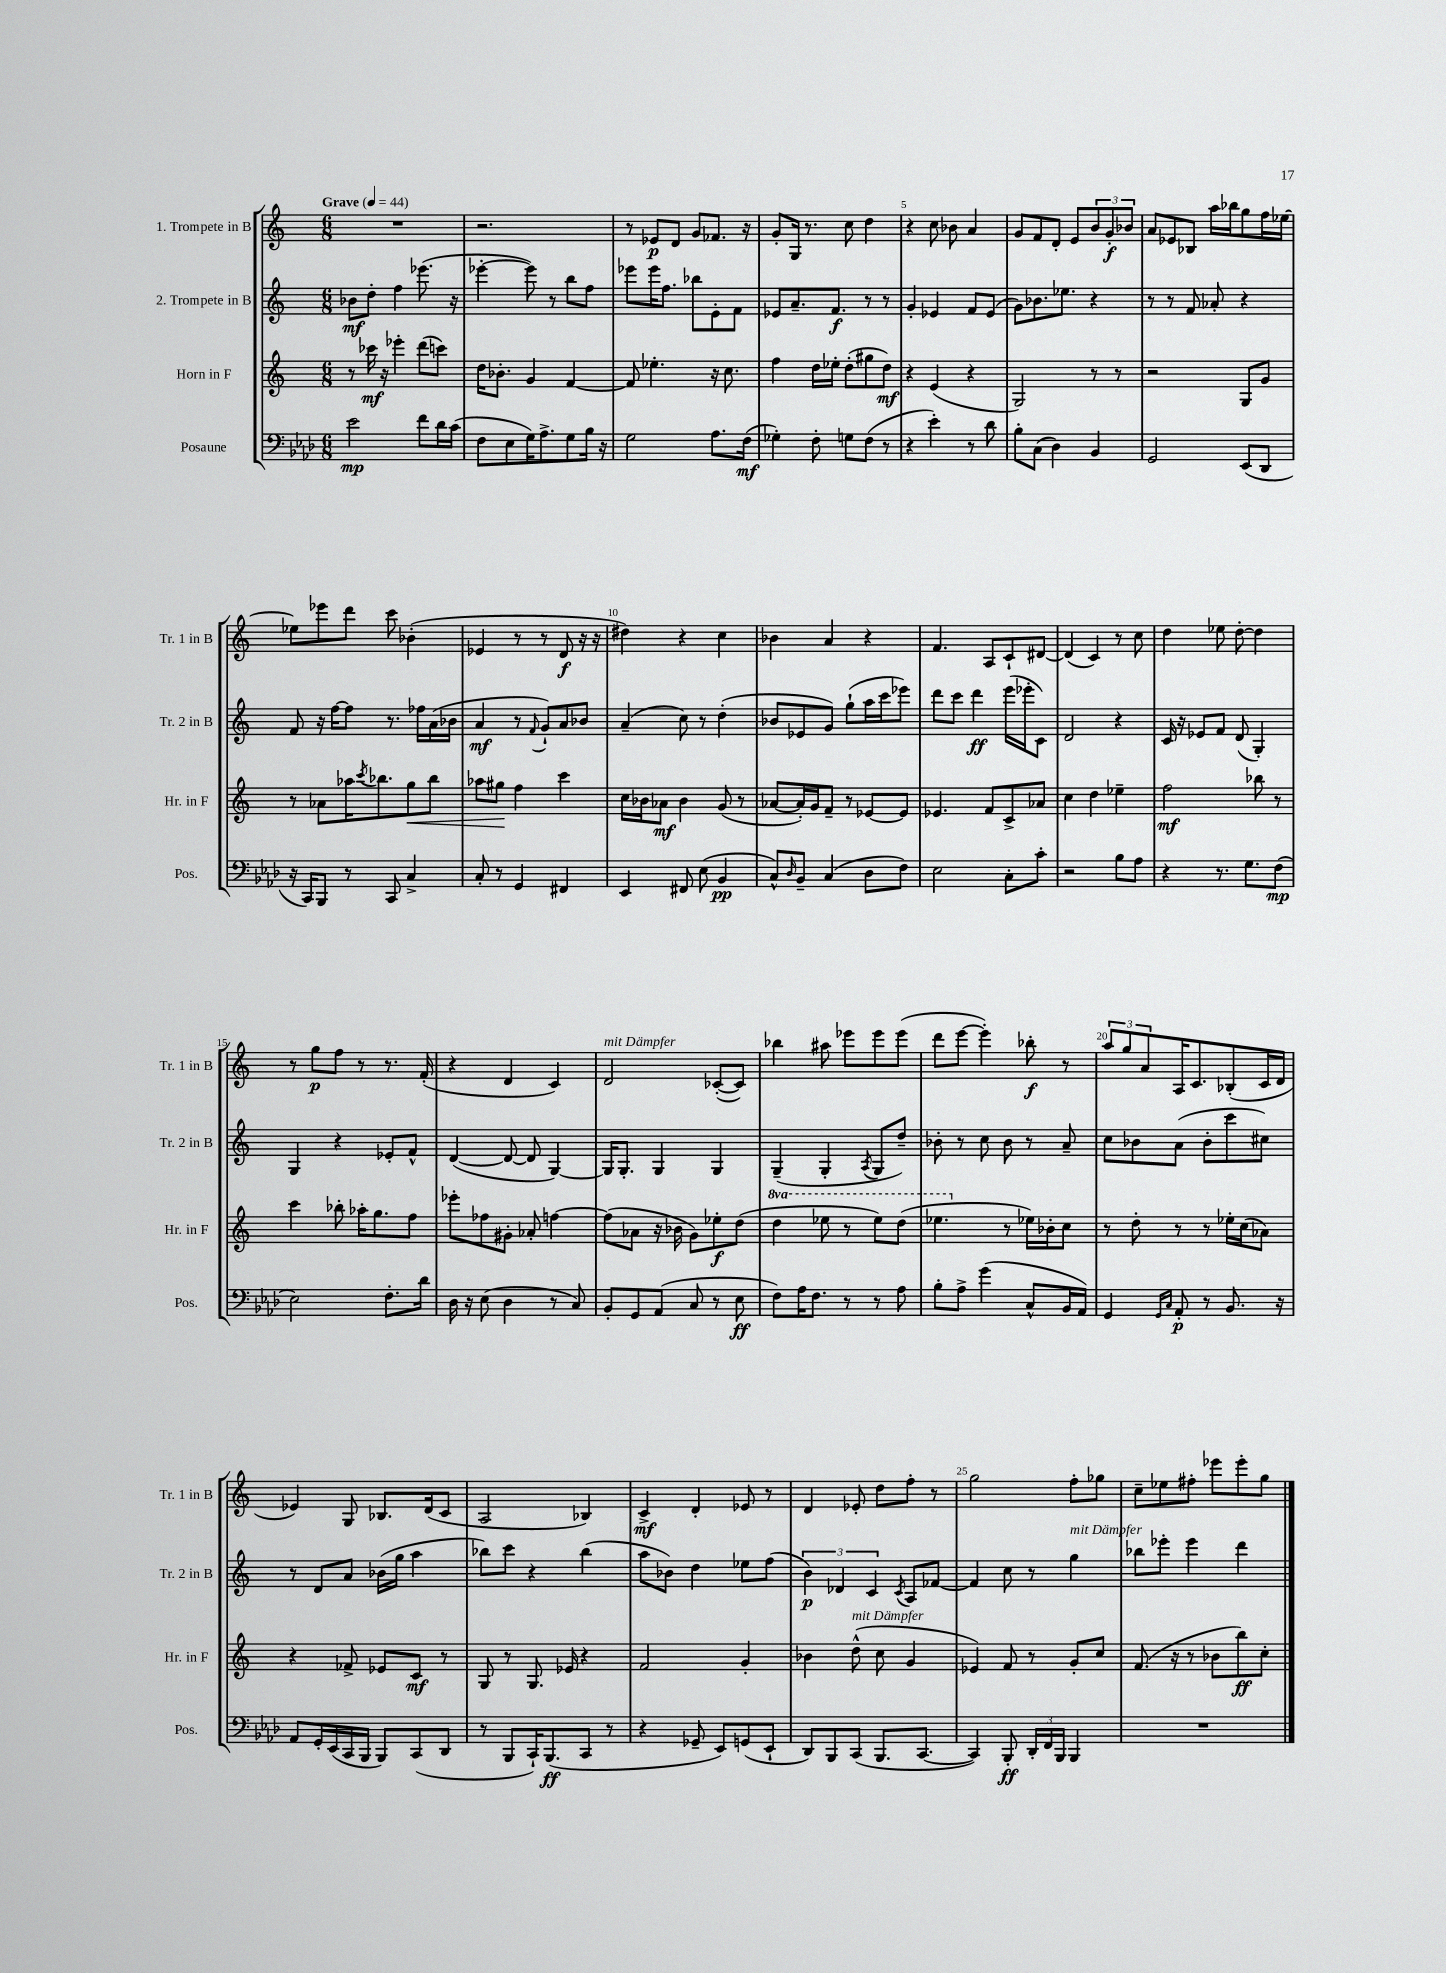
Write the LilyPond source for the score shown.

<<
\new StaffGroup <<
\new Staff = "s0" \with { instrumentName = "1. Trompete in B" shortInstrumentName = "Tr. 1 in B" } {
    \clef treble \key c \major \numericTimeSignature \time 6/8 \tempo "Grave" 4 = 44
    R2. |
    r2. |
    r8 ees'8\p d'8 g'8 fes'8. r16 |
    g'8-. g16 r8. c''8 d''4 |
    r4 c''8 bes'8 a'4 |
    g'8 f'8 d'8-. e'8 \tuplet 3/2 { b'8 g'8-.\f bes'8 } |
    a'8 ees'8 bes8 a''16 bes''16 g''8 f''16 ees''16~ |
    ees''8 ees'''8 d'''8 c'''8 bes'4-.( |
    ees'4 r8 r8 d'8\f r16 r16 |
    dis''4) r4 c''4 |
    bes'4 a'4 r4 |
    f'4. a8 c'8-! dis'8~ |
    dis'4( c'4) r8 c''8 |
    d''4 ees''8 d''8~-. d''4 |
    r8 g''8\p f''8 r8 r8. f'16-.( |
    r4 d'4 c'4) |
    d'2^\markup { \italic "mit Dämpfer" } ces'8~-.( ces'8) |
    bes''4 ais''8 ees'''8 ees'''8 ees'''8( |
    d'''8 e'''8~ e'''4-.) bes''8-.\f r8 |
    \tuplet 3/2 { a''8 g''8 a'8 } a16 c'8. bes8-.( c'16 d'16 |
    ees'4) g8 bes8. d'16( c'8 |
    a2 bes4) |
    c'4->\mf d'4-. ees'8 r8 |
    d'4 ees'8-. d''8 f''8-. r8 |
    g''2 f''8-. ges''8 |
    c''8-- ees''8 fis''8-. ees'''8 ees'''8-. g''8 \bar "|." |
}
\new Staff = "s1" \with { instrumentName = "2. Trompete in B" shortInstrumentName = "Tr. 2 in B" } {
    \clef treble \key c \major \numericTimeSignature \time 6/8
    bes'8\mf d''8-. f''4 ees'''8.( r16 |
    ees'''4~-. ees'''8) r8 b''8 f''8 |
    ees'''8 ees'''16 f''8. bes''8 e'8-. f'8 |
    ees'8 a'8.-- f'8.\f r8 r8 |
    g'4-. ees'4 f'8 ees'8( |
    g'8) bes'8. ees''8. r4 |
    r8 r8 f'8 aes'8-. r4 |
    f'8 r16 f''16~ f''8 r8. fes''16 a'16( bes'16 |
    a'4\mf r8 \appoggiatura { f'8 } g'8-!) a'8 bes'8 |
    a'4--( c''8) r8 d''4-.( |
    bes'8 ees'8 g'8) g''8-!( a''16 c'''16 ees'''8) |
    d'''8 c'''8 d'''4\ff e'''16( ees'''16-. c'8) |
    d'2 r4 |
    c'16 r16 ees'8 f'8 d'8( g4-.) |
    g4 r4 ees'8-. f'8-^ |
    d'4~( d'8~ d'8 g4~) |
    g16 g8.-. g4 g4 |
    g4--( g4-. \acciaccatura { a8 } g8 d''8--) |
    bes'8-. r8 c''8 bes'8 r8 a'8-- |
    c''8 bes'8 a'8( bes'8-. c'''8 cis''8) |
    r8 d'8 a'8 bes'16( g''16 a''4 |
    bes''8) c'''8 r4 bes''4( |
    a''8 bes'8) d''4 ees''8 f''8( |
    \tuplet 3/2 { b'4\p) des'4 c'4 } \acciaccatura { c'8 } a8 fes'8~ |
    fes'4 c''8 r8 g''4^\markup { \italic "mit Dämpfer" } |
    bes''8 ees'''8-. ees'''4 d'''4 \bar "|." |
}
\new Staff = "s2" \with { instrumentName = "Horn in F" shortInstrumentName = "Hr. in F" } {
    \clef treble \key c \major \numericTimeSignature \time 6/8 \set Staff.ottavationMarkups = #ottavation-simple-ordinals
    r8 ces'''16\mf r16 ees'''4-. d'''8( c'''8) |
    d''16 bes'8.-. g'4 f'4~ |
    f'8 ees''4.-. r16 c''8. |
    f''4 d''16 ees''16-. d''8-.( gis''8 d''8\mf) |
    r4 e'4( r4 |
    g2) r8 r8 |
    r2 g8 g'8 |
    r8 aes'8 aes''16 \acciaccatura { c'''8 } bes''8. g''8\< bes''8 |
    aes''8 gis''8\! f''4 c'''4 |
    c''16 bes'16 aes'8\mf bes'4 g'8( r8 |
    aes'8~ aes'16-.) g'16 f'8-- r8 ees'8~ ees'8 |
    ees'4. f'8 c'8-> aes'8 |
    c''4 d''4 ees''4-- |
    f''2\mf bes''8 r8 |
    c'''4 bes''8-. aes''16-. g''8. f''8 |
    ees'''8-. fes''8 gis'8-. aes'8-. f''4~ |
    f''8( aes'8 r16 bes'16 g'8) ees''8-.\f d''8( |
    \ottava #1 d'''4 ees'''8 r8 ees'''8) d'''8( |
    ees'''4. \ottava #0 r8 ees''16) bes'16-. c''8 |
    r8 d''8-. r8 r8 ees''16-. c''16( aes'8) |
    r4 fes'8-> ees'8 c'8\mf r8 |
    g8 r8 g8. ees'16 r4 |
    f'2 g'4-. |
    bes'4 d''8-^^\markup { \italic "mit Dämpfer" }( c''8 g'4 |
    ees'4) f'8 r8 g'8-. c''8 |
    f'8.( r16 r8 bes'8 b''8\ff) c''8-. \bar "|." |
}
\new Staff = "s3" \with { instrumentName = "Posaune" shortInstrumentName = "Pos." } {
    \clef bass \key aes \major \numericTimeSignature \time 6/8
    ees'2\mp f'8 des'16 c'16( |
    f8 ees8 g16) aes8.-> g8 bes16 r16 |
    g2 aes8. f16\mf( |
    ges4-.) f8-. g8 f8( r8 |
    r4 ees'4-.) r8 des'8 |
    bes8-. c8( des4) bes,4 |
    g,2 ees,8( des,8 |
    r16 c,16) bes,,8 r8 c,8 c4-> |
    c8-. r8 g,4 fis,4 |
    ees,4 fis,8 ees8( bes,4\pp |
    c8-^) \grace { des16 } bes,8-- c4( des8 f8) |
    ees2 c8-. c'8-. |
    r2 bes8 aes8 |
    r4 r8. g8. f8\mp( |
    ees2) f8.-. des'16 |
    des16 r16 ees8( des4 r8 c8) |
    bes,8-. g,8 aes,8( c8 r8 ees8\ff |
    f8) aes16 f8. r8 r8 aes8 |
    bes8-. aes8-> g'4( c8-^ bes,16 aes,16) |
    g,4 \grace { g,16 c16 } aes,8-.\p r8 bes,8. r16 |
    aes,8 g,16-. ees,16( c,16 bes,,16 bes,,8) c,8( des,8 |
    r8 bes,,8 c,16-!) bes,,8.\ff( c,8 r8 |
    r4 ges,8-- ees,8) g,8( ees,8-! |
    des,8) bes,,8 c,8( bes,,8. c,8.~ |
    c,4) bes,,8-.\ff \tuplet 3/2 { des,16-. f,16 bes,,16 } bes,,4 |
    R2. \bar "|." |
}
>>
>>
\layout { \context { \Score \override BarNumber.break-visibility = ##(#f #t #t) barNumberVisibility = #(every-nth-bar-number-visible 5) } }
